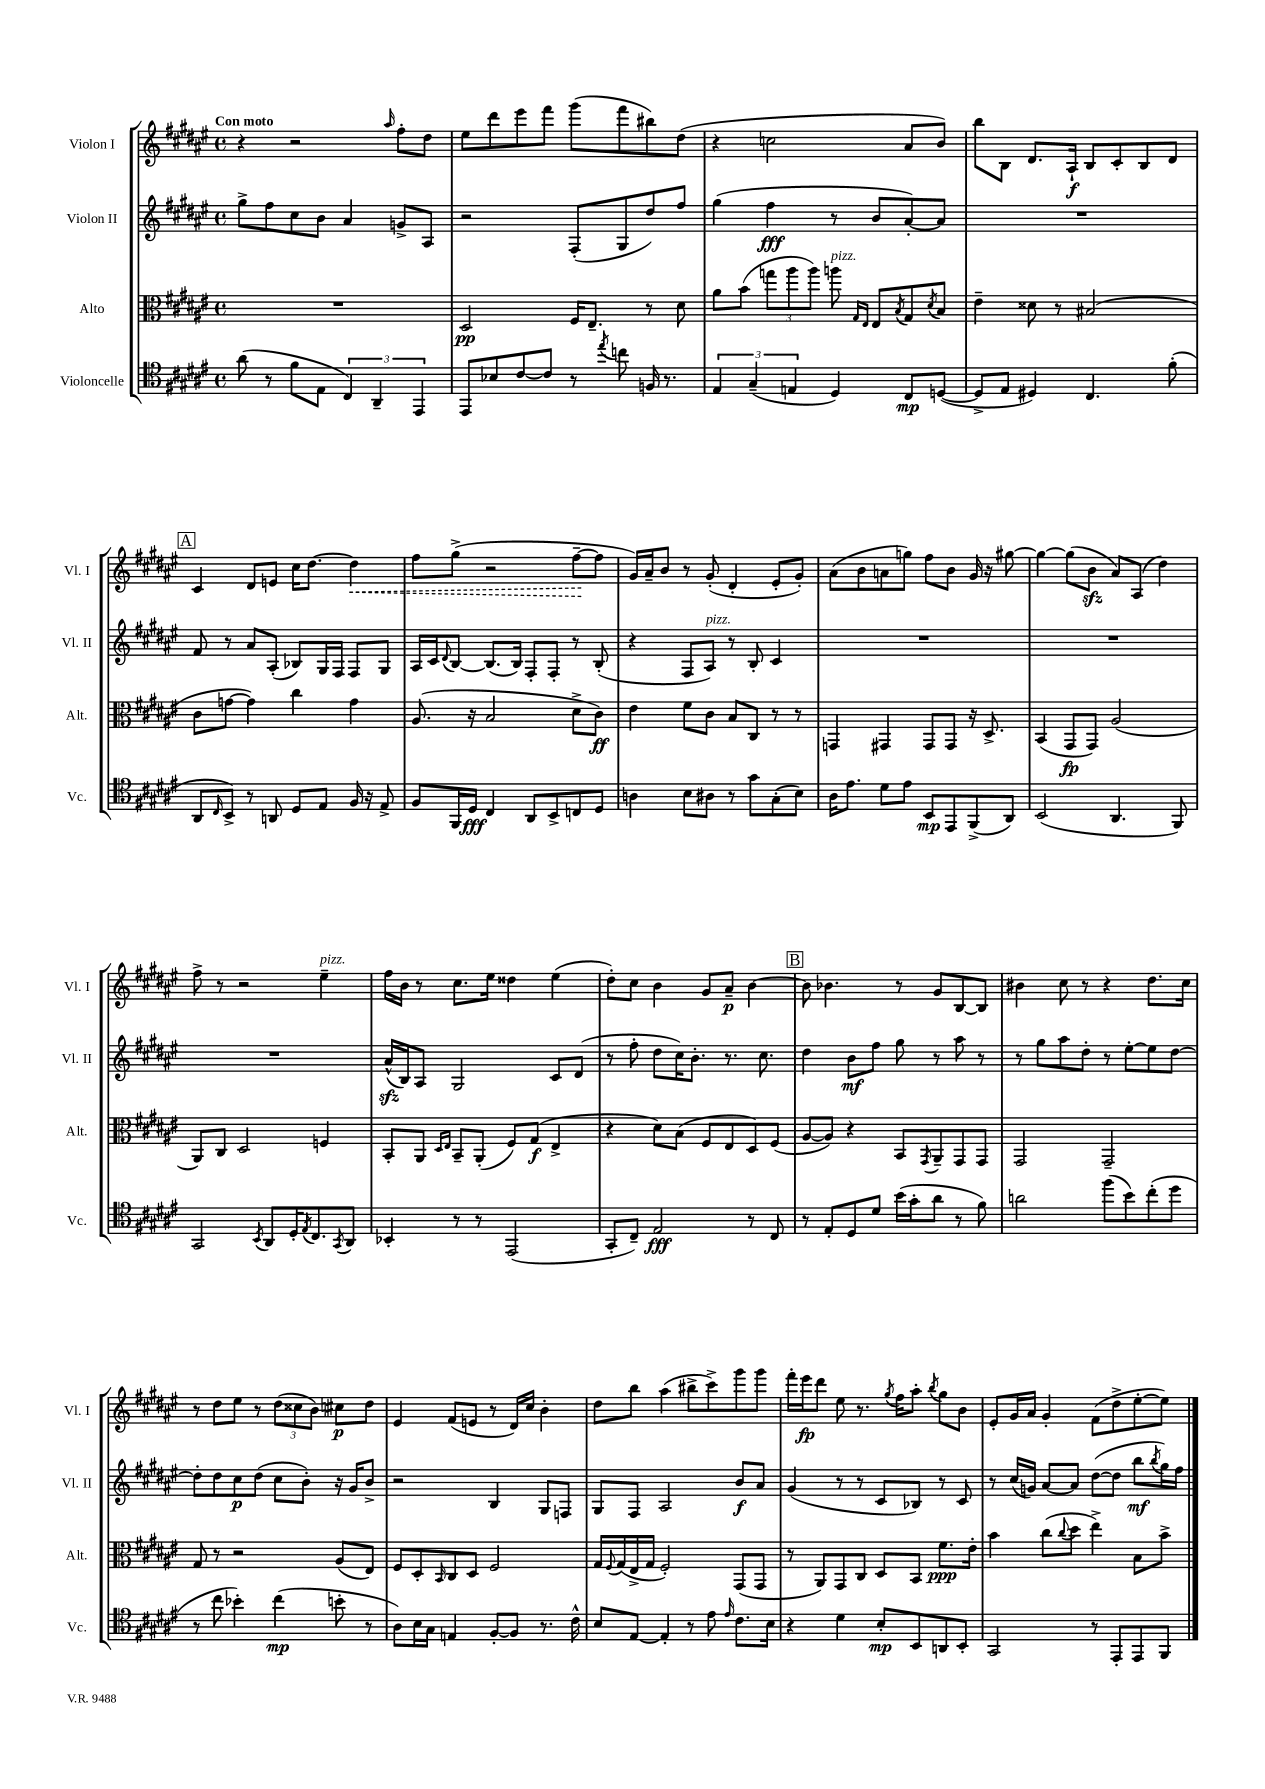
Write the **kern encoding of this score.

**kern	**kern	**kern	**kern
*staff4	*staff3	*staff2	*staff1
*clefC4	*clefC3	*clefG2	*clefG2
*k[f#c#g#d#a#e#]	*k[f#c#g#d#a#e#]	*k[f#c#g#d#a#e#]	*k[f#c#g#d#a#e#]
*M4/4	*M4/4	*M4/4	*M4/4
*met(c)	*met(c)	*met(c)	*met(c)
(8a#	1r	8gg#^	4r
8r	.	8ff#	.
8f#	.	8cc#	2r
8E#	.	8b	.
6C#)	.	4a#	.
6AA#~	.	.	.
.	.	.	16qqaa#
.	.	8g^	8ff#'
6EE#	.	.	.
.	.	8A#	8dd#
=	=	=	=
8EE#	2D#	2r	8ee#
8B-	.	.	8ddd#
[8c#	.	.	8eee#
8c#]	.	.	8fff#
8r	16F#	(8F#'	(8ggg#
.	8.E#~	.	.
8qee#	.	.	.
8cc	.	8G#	8fff#
16F	8r	8dd#)	8bb#)
8.r	.	.	.
.	8d#	8ff#	(8dd#
=	=	=	=
6E#	8a#	(4gg#	4r
.	(8b	.	.
(6G#~	.	.	.
.	12gg	4ff#	2cc
6E	12aa#	.	.
.	12aa#)	.	.
4D#)	8aa	8r	.
.	16qqG#	.	.
.	16qqE#	.	.
.	8E#	8b	.
.	8qB	.	.
8C#	8G#	[8a#')	8a#
.	8qd#	.	.
([8D	8B	8a#]	8b)
=	=	=	=
8D^]	4e#~	1r	8bb
8E#	.	.	8B
4D#)	8d##	.	8.d#
.	8r	.	.
.	.	.	16A#`
4.C#	(2B#	.	8B
.	.	.	8c#'
.	.	.	8B
(8f#'	.	.	8d#
=	=	=	=
8AA#	8c#	8f#	4c#
16qqC#	.	.	.
8BB^)	[8g	8r	.
8r	4g])	8a#	8d#
8AA	.	(8A#'	8e
8D#	4cc#	8B-)	16cc#
.	.	.	[8.dd#
8E#	.	16G#	.
.	.	16F#	.
16F#	4g	8F#	4dd#]
16r	.	.	.
8E#^	.	8G#	.
=	=	=	=
8F#	(8.A#	16A#	8ff#
.	.	16c#	.
.	.	8qqd#	.
16FF#	.	[8B	(8gg#^
16D#	16r	.	.
4C#	2B	(8.B]	2r
.	.	16B)	.
8AA#	.	8F#'	.
8BB^	.	8F#'	.
8C	8d#^	8r	[8ff#~
8D#	8c#)	(8B'	8ff#]
=	=	=	=
4A	4e#	4r	16g#)
.	.	.	16a#~
.	.	.	8b
8B	8f#	8F#	8r
8A#	8c#	8A#)	(8g#'
8r	8B	8r	4d#'
8g#	8C#	8B'	.
(8G#'	8r	4c#	8e#'
8B)	8r	.	8g#')
=	=	=	=
16A#	4GG	1r	(8a#
8.e#	.	.	.
.	.	.	8b
8d#	4GG#	.	8a
8e#	.	.	8gg)
8BB	8GG#	.	8ff#
8EE#	8GG#	.	8b
(8FF#^	16r	.	16g#
.	8.D#^	.	16r
8AA#)	.	.	[8gg#
=	=	=	=
(2BB	(4BB	1r	4gg#_
.	8GG#	.	(8gg#]
.	8GG#)	.	8b
4.AA#	(2A#	.	8a#)
.	.	.	(8A#
.	.	.	4dd#)
8FF#)	.	.	.
=	=	=	=
2GG#	8AA#)	1r	8ff#^
.	8C#	.	8r
.	2D#	.	2r
8qBB	.	.	.
8AA#	.	.	.
16D#'	.	.	.
8qE#	.	.	.
8.C#	.	.	.
.	4F	.	4ee#~
8qGG#	.	.	.
8AA#	.	.	.
=	=	=	=
4BB-'	8BB'	(16a#^^	16ff#
.	.	16B)	16b
.	8AA#	8A#	8r
.	16qqD#	.	.
.	16qqE#	.	.
8r	8BB~	2G#	8.cc#
8r	(8AA#'	.	.
.	.	.	16ee#
(2EE#	8F#)	.	4dd##
.	(8G#	.	.
.	4E#^	8c#	(4ee#
.	.	(8d#	.
=	=	=	=
8GG#'	4r	8r	8dd#')
8C#~)	.	8ff#'	8cc#
2E#	8d#)	8dd#	4b
.	(8B	16cc#)	.
.	.	8.b'	.
.	8F#	.	8g#
.	8E#	8.r	8a#~
8r	8D#)	.	[4b
.	.	8.cc#	.
8C#	(8F#	.	.
=	=	=	=
8r	[8A#	4dd#	8b]
8E#'	8A#])	.	4.b-
8D#	4r	8b	.
8d#	.	8ff#	.
(16b	8BB	8gg#	8r
16g#'	.	.	.
.	8qGG#	.	.
8a#	8AA#~	8r	8g#
8r	8GG#	8aa#	[8B
8f#)	8GG#	8r	8B]
=	=	=	=
2a	2GG#	8r	4b#
.	.	8gg#	.
.	.	8aa#	8cc#
.	.	8dd#'	8r
(8ff#	2GG#~	8r	4r
8b)	.	[8ee#'	.
(8cc#'	.	8ee#]	8.dd#
8dd#	.	[8dd#	.
.	.	.	16cc#
=	=	=	=
8r	8G#	8dd#']	8r
8cc#	8r	8dd#	8dd#
4b-')	2r	8cc#	8ee#
.	.	(8dd#	8r
(4cc#	.	8cc#	(12dd#
.	.	.	12cc##
.	.	8b')	.
.	.	.	12b)
8b'	(8A#	16r	8cc#
.	.	16g#	.
8r	8E#)	8b^	8dd#
=	=	=	=
8A#)	8F#	2r	4e#
16B	8D#'	.	.
16G#	.	.	.
.	16qqBB	.	.
4E	8C#	.	(8f#
.	8D#	.	8e
[8F#'	2F#	4B	8r
8F#]	.	.	16d#)
.	.	.	16cc#
8.r	.	8G#	4b'
.	.	8F	.
16c#^^	.	.	.
=	=	=	=
8B	16G#	8G#	8dd#
.	8qqF#	.	.
.	(16G#	.	.
[8E#	16E#^	8F#	8bb
.	16G#	.	.
4E#']	2F#')	2A#	(4aa#
8r	.	.	8bb#^
8e#	.	.	8ccc#^)
16qqe#	.	.	.
8.c#	(8GG#	8b	8ggg#
.	8GG#	8a#	8ggg#
16B	.	.	.
=	=	=	=
4r	8r	(4g#	16fff#'
.	.	.	16eee#
.	8AA#)	.	8ddd#
4d#	8GG#	8r	8ee#
.	8C#	8r	8.r
8B'	8D#	8c#	.
.	.	.	8qgg#
.	.	.	16ff#
8BB	8BB	8B-)	8aa#'
.	.	.	8qbb
8AA	8.f#	8r	8gg#
8BB'	.	8c#	8b
.	16e#'	.	.
=	=	=	=
2GG#	4b	8r	8e#'
.	.	(16cc#	16g#
.	.	16g)	16a#
.	(8cc#	[8a#	4g#'
.	8qqcc#	.	.
.	8dd#	8a#]	.
8r	4ee#^)	([8dd#	(8f#
8EE#'	.	8dd#]	8dd#^
8EE#	8B	8bb	[8ee#'
.	.	8qbb	.
8FF#	8b^	16gg#)	8ee#])
.	.	16ff#	.
==	==	==	==
*-	*-	*-	*-
